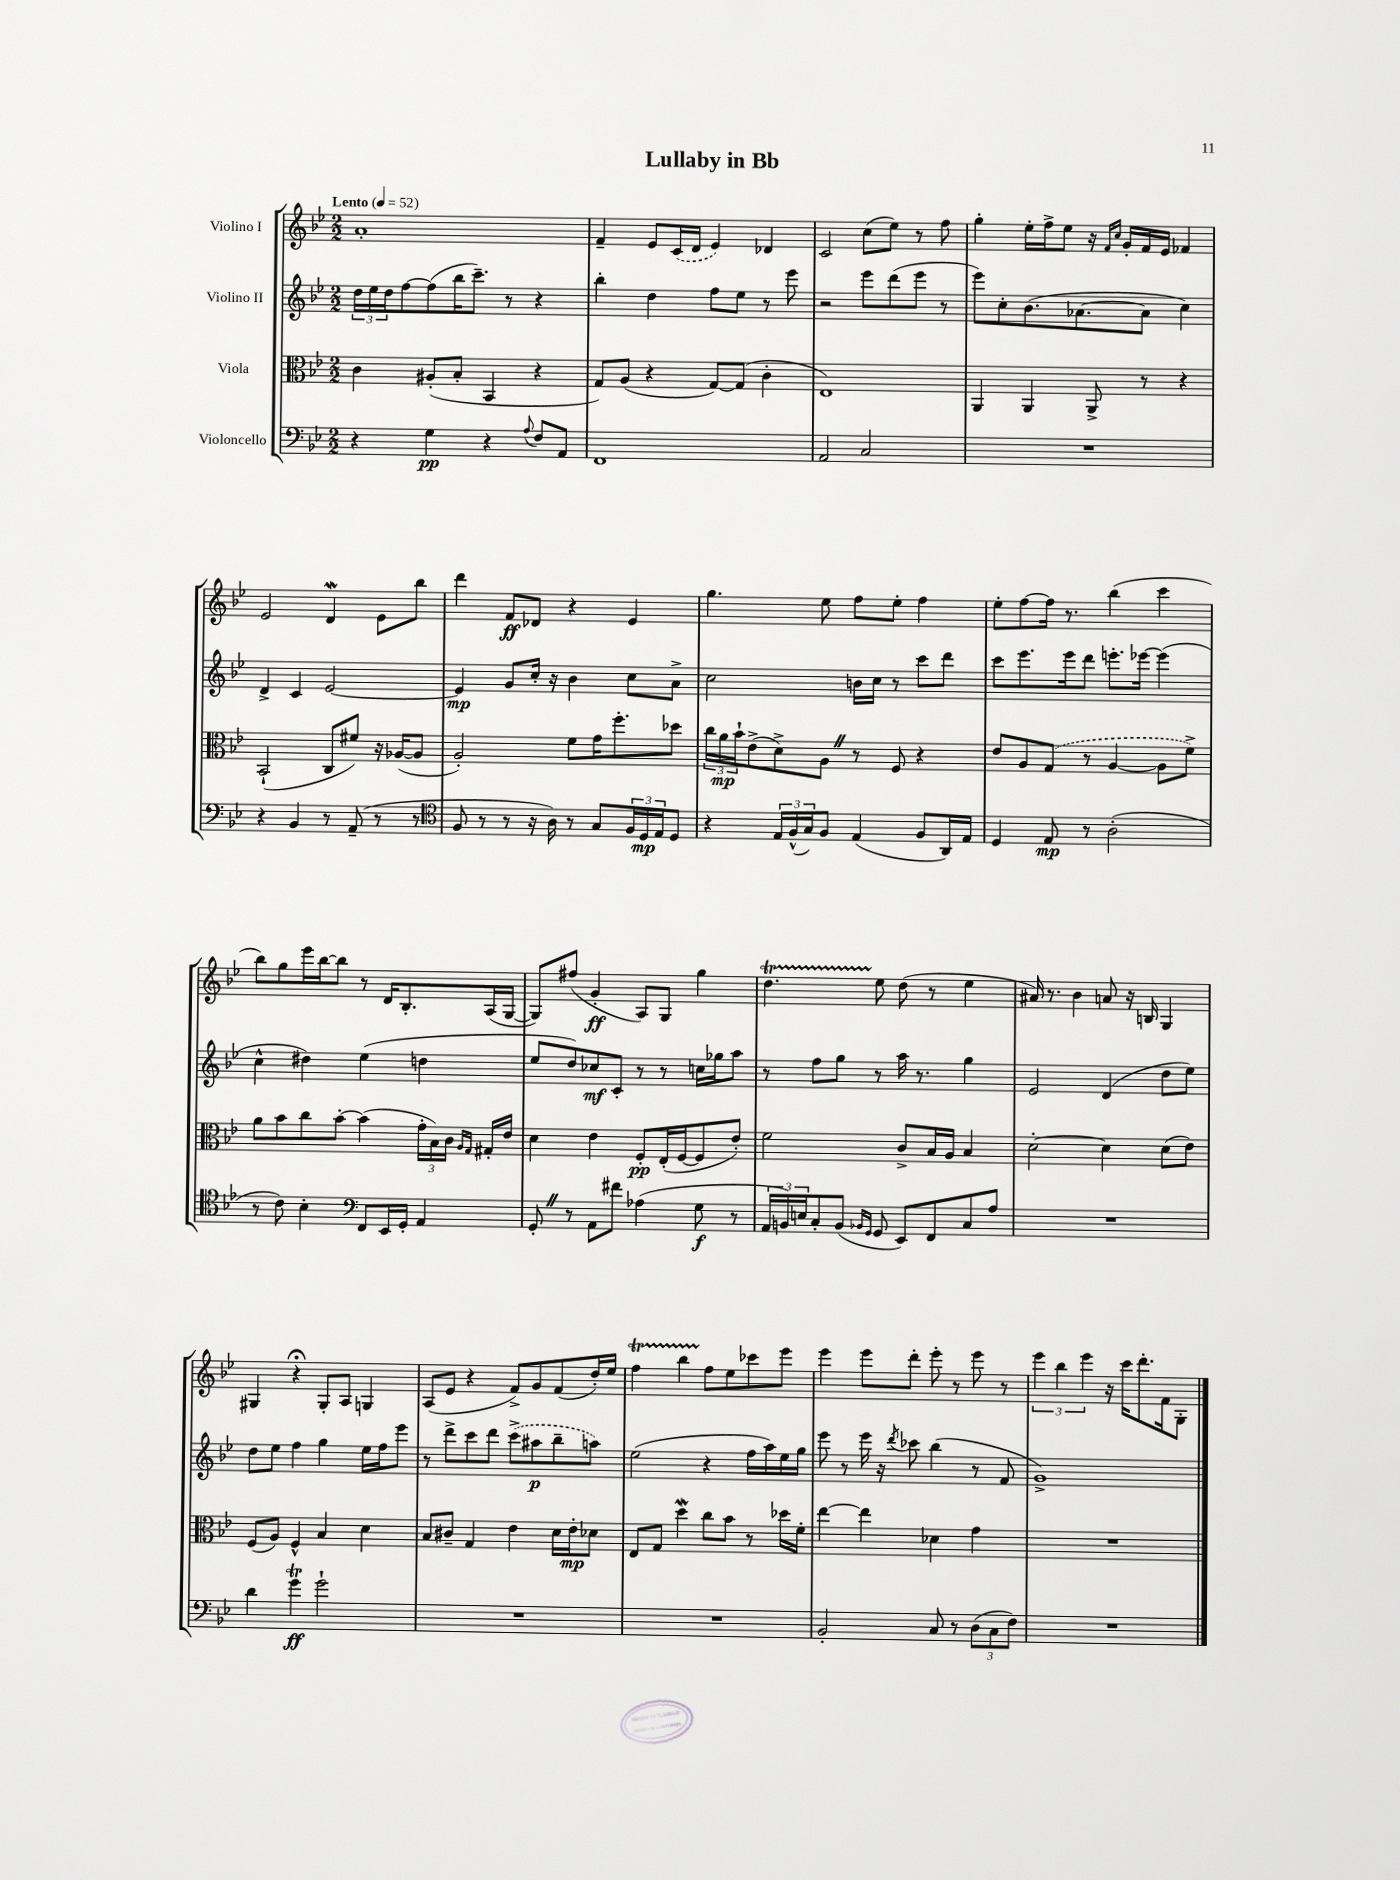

**kern	**kern	**kern	**kern
*staff4	*staff3	*staff2	*staff1
*clefF4	*clefC3	*clefG2	*clefG2
*k[b-e-]	*k[b-e-]	*k[b-e-]	*k[b-e-]
*M2/2	*M2/2	*M2/2	*M2/2
*MM52	*MM52	*MM52	*MM52
4r	4c	24dd	1a'
.	.	24ee-	.
.	.	24dd	.
.	.	[8ff	.
4G	(8A#'	(8ff]	.
.	8B-'	16bb-	.
.	.	8.ccc~)	.
4r	4BB-	.	.
.	.	8r	.
8qqA	.	.	.
8F	4r	4r	.
8AA	.	.	.
=	=	=	=
1FF	8G)	4bb-'	4f~
.	(8A	.	.
.	4r	4dd	8e-
.	.	.	(16c
.	.	.	16d
.	[8G)	8ff	4e-)
.	(8G]	8ee-	.
.	4c'	8r	4d-
.	.	8eee-	.
=	=	=	=
2AA	1E-)	2r	2c
2C	.	8eee-	(8cc
.	.	(8ddd	8ee-)
.	.	8eee-	8r
.	.	8r	8ff
=	=	=	=
1r	4AA	8eee-)	4gg'
.	.	8cc'	.
.	4AA	(8.b-	16ee-'
.	.	.	16ff^
.	.	.	8ee-
.	.	[8.a-	.
.	8AA^	.	16r
.	.	.	16qqf
.	.	.	16qqcc
.	.	.	16g'
.	8r	8a-]	16f
.	.	.	16e-
.	4r	4cc)	4f-
=	=	=	=
4r	(2BB-`	4d^	2e-
4BB-	.	4c	.
8r	8C	[2e-	4d
(8AA~	8f#)	.	.
8r	16r	.	8e-
.	([16A-	.	.
8r	8A-]	.	8bb-
=	=	=	=
*clefC4	*	*	*
8F	2A')	4e-]	4ddd
8r	.	.	.
8r	.	8g	8f
16r	.	16cc'	8d-
16A)	.	16r	.
8r	8f	4b-	4r
8G	16g	.	.
.	8.ff'	.	.
24F	.	8cc	4e-
24D	.	.	.
24E-	.	.	.
8D	8dd-	8a^	.
=	=	=	=
4r	24cc	2cc	4.gg
.	24a	.	.
.	24b-`	.	.
.	(8e-^	.	.
24E-	8d^)	.	.
(24F^^	.	.	.
24G)	.	.	.
8F	8A	.	8ee-
(4E-	8r	16b	8ff
.	.	16cc	.
.	8F	8r	8ee-'
8F	4r	8ccc	4ff
16AA)	.	8ddd	.
16E-	.	.	.
=	=	=	=
4D	8e-	8ccc	8ee-'
.	8A	8.eee-	[8ff
8E-	(8G	.	16ff]
.	.	16eee-	8.r
8r	8r	8ddd	.
(2A'	[4A	8.eee'	(4bb-
.	.	[16eee-	.
.	8A]	(4eee-]	4ccc
.	8f^)	.	.
=	=	=	=
8r	8a	4cc^^	8bb-)
8c)	8b-	.	8gg
4B-'	8cc	4dd#)	16eee-
.	.	.	[16bb-
.	[8b-'	.	8bb-]
*clefF4	*	*	*
8FF	(4b-]	(4ee-	8r
16EE-	.	.	16d
16GG'	.	.	8.B-'
4AA	24g'	4dd	.
.	24B-)	.	.
.	24c	.	.
.	16qqA	.	.
.	16qqG	.	.
.	16G#'	.	(16A
.	16e-	.	[16G
=	=	=	=
8GG'	4d	8ee-	8G])
8r	.	8dd)	(8ff#
8AA	4e-	8cc-	4g'
8f#	.	8c'	.
(4A-	8F'	8r	8A)
.	(16E-'	8r	8G
.	[16F	.	.
8G	8F]	16cc	4gg
.	.	16gg-	.
8r	8e-')	8aa	.
=	=	=	=
24AA	2f	8r	4.dd
24BB)	.	.	.
24E	.	.	.
8C'	.	8ff	.
(8BB	.	8gg	.
16qqBB-	.	.	.
16qqGG	.	.	.
8GG	.	8r	8ee-
8EE-)	8c^	16aa	(8dd
.	.	8.r	.
8FF	16B-	.	8r
.	16A	.	.
8C	4B-	4gg	4ee-
8A	.	.	.
=	=	=	=
1r	[2d'	2e-	16a#)
.	.	.	8.r
.	.	.	4b-
.	4d]	(4d	8a
.	.	.	16r
.	.	.	16B
.	(8d	8dd	4G
.	8e-)	8ee-)	.
=	=	=	=
4d	(8F	8dd	4G#
.	8A)	8ee-	.
4g	4F^^	4ff	4r;
2g`	4B-	4gg	8G#'
.	.	.	8A
.	4d	16ee-	4G
.	.	16ff	.
.	.	8eee-	.
=	=	=	=
1r	8B-	8r	(8A
.	8c#~	8ddd^	8e-
.	4G	8ccc	4r
.	.	8ddd	.
.	4e-	(8ccc^	8f^)
.	.	8aa#	8g
.	16d	8bb-~	(8f
.	16e-'	.	.
.	8d-	8aa)	16dd')
.	.	.	16ee-
=	=	=	=
1r	8E-	(2ee-	4ff
.	8G	.	.
.	4dd	.	4bb-
.	8cc	4r	8ff
.	8b-	.	8ee-
.	8r	16ff	8ccc-
.	.	16aa)	.
.	16dd-	16ee-	8eee-
.	16f'	16gg	.
=	=	=	=
2BB-'	[4ee-	8eee-	4eee-
.	.	8r	.
.	4ee-]	16eee-	8eee-
.	.	16r	.
.	.	8qddd	.
.	.	8ccc-	8ddd'
8C	4d-	(4bb-	8eee-'
8r	.	.	8r
(12D	4g	8r	8eee-
12C	.	.	.
.	.	8f	8r
12F)	.	.	.
=	=	=	=
1r	1r	1g^)	6eee-
.	.	.	6bb-
.	.	.	6eee-
.	.	.	16r
.	.	.	16ccc
.	.	.	8.ddd'
.	.	.	16f
.	.	.	8G'
==	==	==	==
*-	*-	*-	*-
